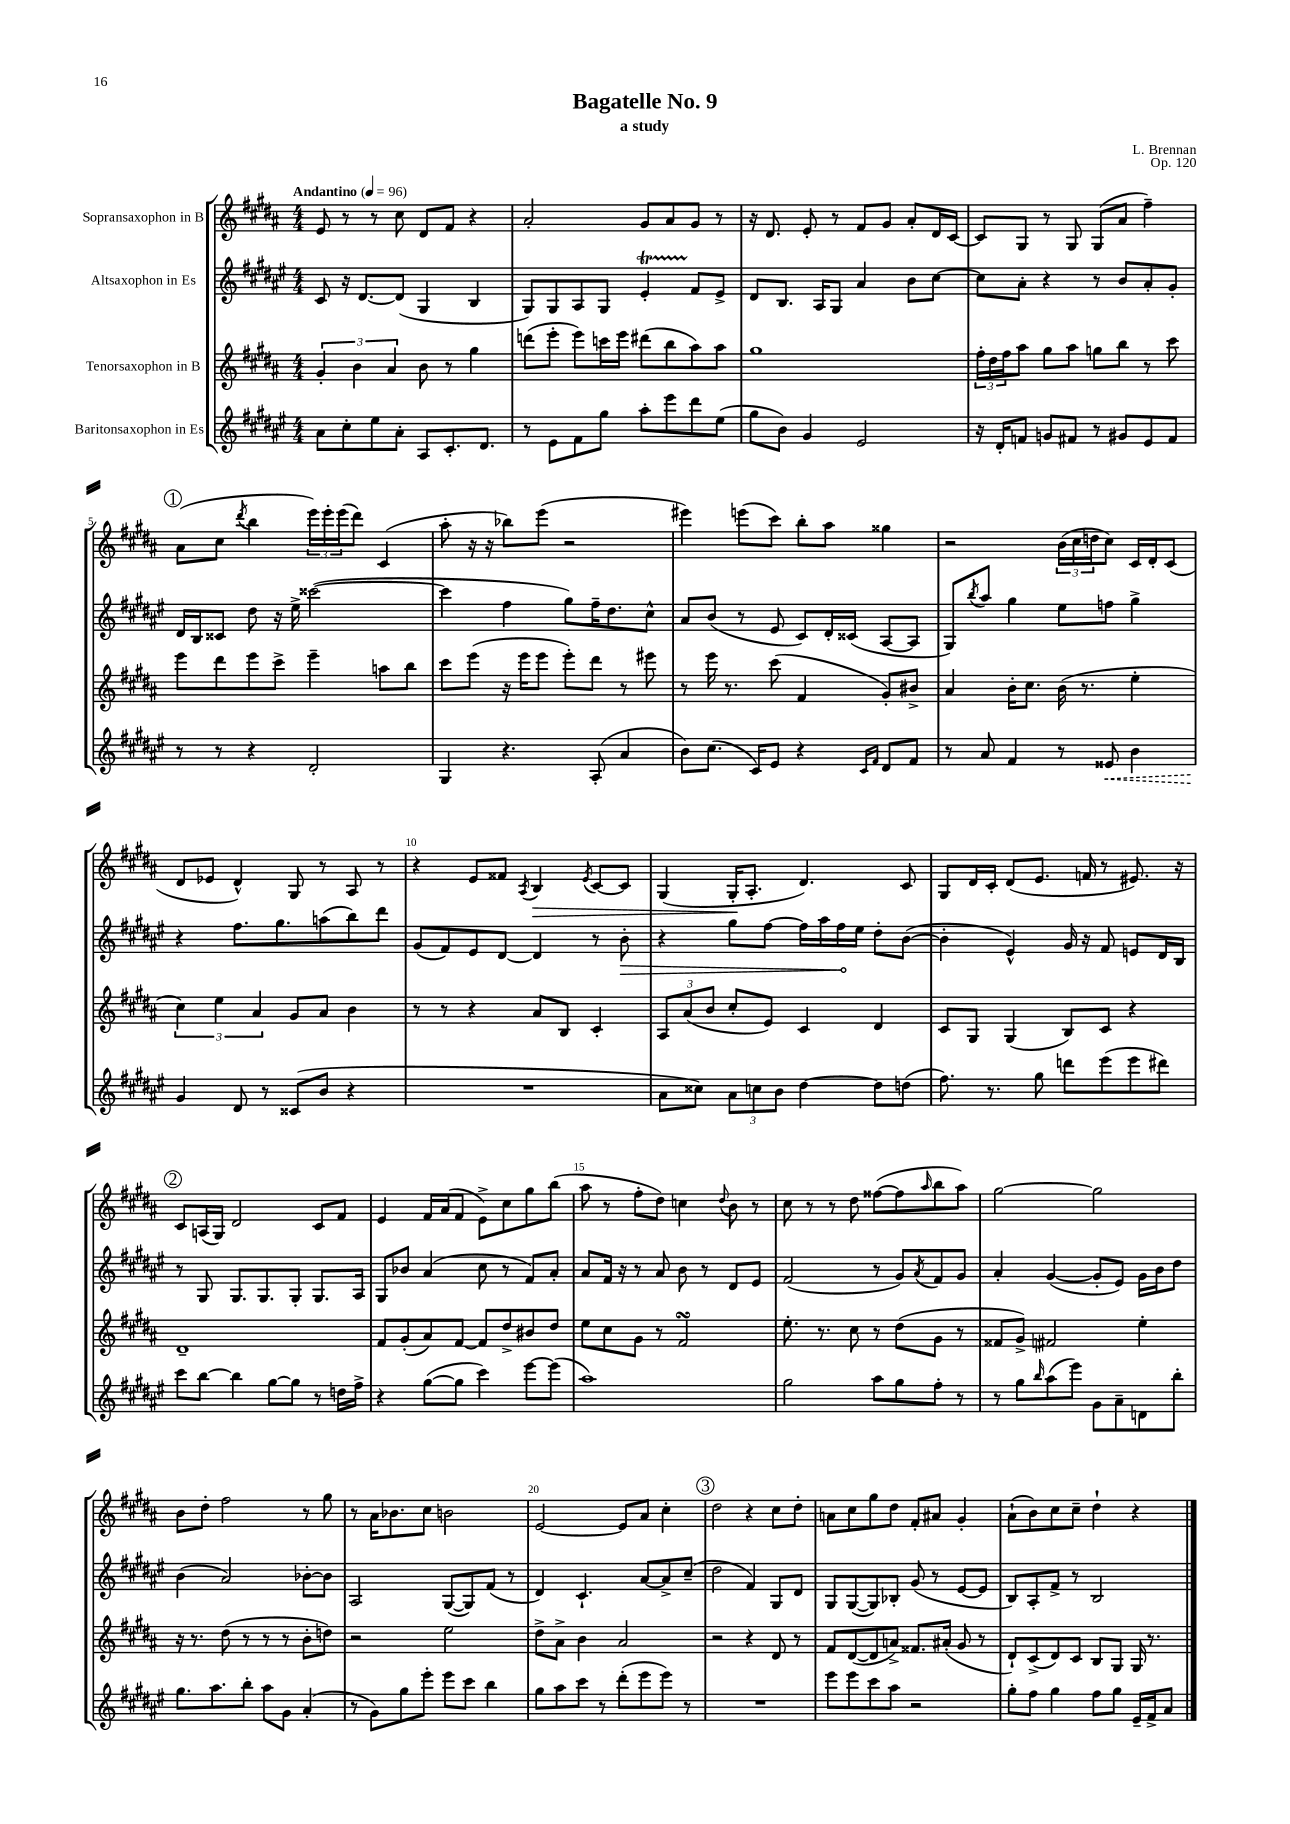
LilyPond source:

\header { title = "Bagatelle No. 9" composer = "L. Brennan" subtitle = "a study" opus = "Op. 120" }
<<
\new StaffGroup <<
\new Staff = "s0" \with { instrumentName = "Sopransaxophon in B" } {
    \clef treble \key b \major \numericTimeSignature \time 4/4 \tempo "Andantino" 4 = 96
    e'8 r8 r8 cis''8 dis'8 fis'8 r4 |
    ais'2-. gis'8 ais'8 gis'8 r8 |
    r16 dis'8. e'8-. r8 fis'8 gis'8 ais'8-. dis'16 cis'16~ |
    cis'8 gis8 r8 gis8 gis8( ais'8 fis''4--) |
    \mark \markup { \circle "1" } ais'8( cis''8 \acciaccatura { dis'''8 } b''4 \tuplet 3/2 { e'''16) e'''16-. e'''16( } dis'''8) cis'4( |
    ais''8-. r16 r16 bes''8) e'''8( r2 |
    eis'''4) e'''8( cis'''8) b''8-. ais''8 gisis''4 |
    r2 \tuplet 3/2 { b'16( cis''16 d''16 } cis''8) cis'16 dis'16-. cis'8( |
    dis'8 ees'8 dis'4-^) gis8 r8 ais8 r8 |
    r4 e'8 fisis'8 \acciaccatura { ais8 } b4\> \acciaccatura { e'8 } cis'8~ cis'8 |
    gis4( gis16-.\! ais8.-. dis'4.) cis'8 |
    gis8 dis'16 cis'16-. dis'8( e'8. f'16 r8 eis'8.) r16 |
    \mark \markup { \circle "2" } cis'8 a16( gis16) dis'2 cis'8 fis'8 |
    e'4 fis'16 ais'16( fis'8 e'8->) cis''8 gis''8 b''8( |
    ais''8 r8 fis''8-. dis''8) c''4 \appoggiatura { dis''8 } b'8 r8 |
    cis''8 r8 r8 dis''8 fisis''8~( fisis''8 \grace { ais''16 } b''8 ais''8) |
    gis''2~ gis''2 |
    b'8 dis''8-. fis''2 r8 gis''8 |
    r8 ais'16 bes'8. cis''8 b'2 |
    e'2~ e'8 ais'8 cis''4-. |
    \mark \markup { \circle "3" } dis''2 r4 cis''8 dis''8-. |
    a'8 cis''8 gis''8 dis''8 fis'8-. ais'8 gis'4-. |
    ais'8-!( b'8) cis''8 cis''8-- dis''4-! r4 \bar "|." |
}
\new Staff = "s1" \with { instrumentName = "Altsaxophon in Es" } {
    \clef treble \key fis \major \numericTimeSignature \time 4/4
    cis'8 r16 dis'8.~ dis'8( gis4 b4 |
    gis8) gis8 ais8 gis8 eis'4-.\startTrillSpan fis'8\stopTrillSpan eis'8-> |
    dis'8 b8. ais16 gis8 ais'4 b'8 cis''8~ |
    cis''8 ais'8-. r4 r8 b'8 ais'8-. gis'8-. |
    \mark \markup { \circle "1" } dis'16 b16 cisis'8 dis''8 r16 eis''16-> cisis'''2~( |
    cisis'''4 fis''4 gis''8) fis''16-- dis''8. cis''8-^ |
    ais'8 b'8( r8 eis'8 cis'8) dis'16-. cisis'16( ais8~ ais8 |
    gis8) \acciaccatura { b''8 } ais''8 gis''4 eis''8 f''8 gis''4-> |
    r4 fis''8. gis''8. a''8( b''8) dis'''8 |
    gis'8( fis'8) eis'8 dis'8~ dis'4 r8 \once \override Hairpin.circled-tip = ##t b'8-.\> |
    r4 gis''8 fis''8~ fis''16 ais''16 fis''16\! eis''16 dis''8-. b'8~( |
    b'4-. eis'4-^) gis'16 r16 fis'8 e'8 dis'16 b16 |
    \mark \markup { \circle "2" } r8 gis8 gis8. gis8. gis8-. gis8. ais16 |
    gis8 bes'8 ais'4( cis''8 r8 fis'8) ais'8-. |
    ais'8 fis'16 r16 r8 ais'8 b'8 r8 dis'8 eis'8 |
    fis'2( r8 gis'8) \acciaccatura { ais'8 } fis'8 gis'8 |
    ais'4-. gis'4~( gis'8-. eis'8) gis'16 b'16 dis''8 |
    b'4( ais'2) bes'8~-. bes'8 |
    ais2 gis8~( gis8) fis'8( r8 |
    dis'4) cis'4.-! ais'8~ ais'8-> cis''8--( |
    \mark \markup { \circle "3" } dis''2 fis'4) gis8 dis'8 |
    gis8 gis8~( gis8) bes8-. gis'8( r8 eis'8~ eis'8 |
    b8) ais8-. fis'8-> r8 b2 \bar "|." |
}
\new Staff = "s2" \with { instrumentName = "Tenorsaxophon in B" } {
    \clef treble \key b \major \numericTimeSignature \time 4/4
    \tuplet 3/2 { gis'4-. b'4 ais'4 } b'8 r8 gis''4 |
    d'''8( e'''8-. e'''8) c'''16 e'''16 dis'''8( b''8 ais''8) ais''8 |
    gis''1 |
    \tuplet 3/2 { fis''16-. dis''16 fis''16 } ais''8 gis''8 ais''8 g''8 b''8 r8 cis'''8 |
    \mark \markup { \circle "1" } e'''8 dis'''8 e'''8 cis'''8-> e'''4-- a''8 b''8 |
    cis'''8 e'''8( r16 e'''16 e'''8 e'''8-.) dis'''8 r8 eis'''8 |
    r8 e'''16 r8. cis'''8( fis'4 gis'8-.) bis'8-> |
    ais'4 b'16-. cis''8. b'16( r8. e''4-. |
    \tuplet 3/2 { cis''4) e''4 ais'4 } gis'8 ais'8 b'4 |
    r8 r8 r4 ais'8 b8 cis'4-. |
    \tuplet 3/2 { ais8 ais'8( b'8 } cis''8-. e'8) cis'4 dis'4 |
    cis'8 gis8 gis4( b8) cis'8 r4 |
    \mark \markup { \circle "2" } dis'1-- |
    fis'8 gis'8-.( ais'8) fis'8~ fis'8 dis''8-> bis'8 dis''8 |
    e''8 cis''8 gis'8 r8 fis'2\turn |
    e''8.-. r8. cis''8 r8 dis''8( gis'8 r8 |
    fisis'8 gis'8->) fis'2 e''4-. |
    r16 r8. dis''8( r8 r8 r8 b'8-. d''8) |
    r2 e''2 |
    dis''8-> ais'8-> b'4 ais'2 |
    \mark \markup { \circle "3" } r2 r4 dis'8 r8 |
    fis'8 dis'8~( dis'8 a'8->) fisis'8. ais'16-.( gis'8 r8 |
    dis'8-!) cis'8->( dis'8) cis'8 b8 gis8 gis16 r8. \bar "|." |
}
\new Staff = "s3" \with { instrumentName = "Baritonsaxophon in Es" } {
    \clef treble \key fis \major \numericTimeSignature \time 4/4
    ais'8 cis''8-. eis''8 ais'8-. ais8 cis'8.-. dis'8. |
    r8 eis'8 fis'8 gis''8 ais''8-. eis'''8 dis'''8 eis''8( |
    gis''8 b'8) gis'4 eis'2 |
    r16 dis'16-. f'8 g'8 fis'8 r8 gis'8 eis'8 fis'8 |
    \mark \markup { \circle "1" } r8 r8 r4 dis'2-. |
    gis4 r4. ais8-.( ais'4 |
    b'8) cis''8.( cis'16) eis'8 r4 \grace { cis'16 fis'16 } dis'8 fis'8 |
    r8 ais'8 fis'4 r8 \once \override Hairpin.style = #'dashed-line eisis'8\< b'4 |
    gis'4\! dis'8 r8 cisis'8( b'8 r4 |
    R1 |
    ais'8 cisis''8) \tuplet 3/2 { ais'8 c''8 b'8 } dis''4~ dis''8 d''8( |
    fis''8.) r8. gis''8 d'''8 eis'''8( eis'''8 dis'''8) |
    \mark \markup { \circle "2" } cis'''8 b''8~ b''4 gis''8~ gis''8 r8 d''16 fis''16-> |
    r4 gis''8~( gis''8 cis'''4) eis'''8~ eis'''8( |
    ais''1) |
    gis''2 ais''8 gis''8 fis''8-. r8 |
    r8 gis''8 \grace { b''16 } ais''8( eis'''8) gis'8 ais'8-- d'8 b''8-. |
    gis''8. ais''8. b''8-. ais''8 gis'8 ais'4-.( |
    r8 gis'8) gis''8 eis'''8-. eis'''8 cis'''8 b''4 |
    gis''8 ais''8 cis'''8 r8 dis'''8-.( eis'''8 eis'''8) r8 |
    \mark \markup { \circle "3" } R1 |
    eis'''8 eis'''8 cis'''8 ais''8 r2 |
    gis''8-. fis''8 gis''4 fis''8 gis''8 eis'16-- fis'16-> ais'8 \bar "|." |
}
>>
>>
\layout { \context { \Score \override BarNumber.break-visibility = ##(#f #t #t) barNumberVisibility = #(every-nth-bar-number-visible 5) } }
